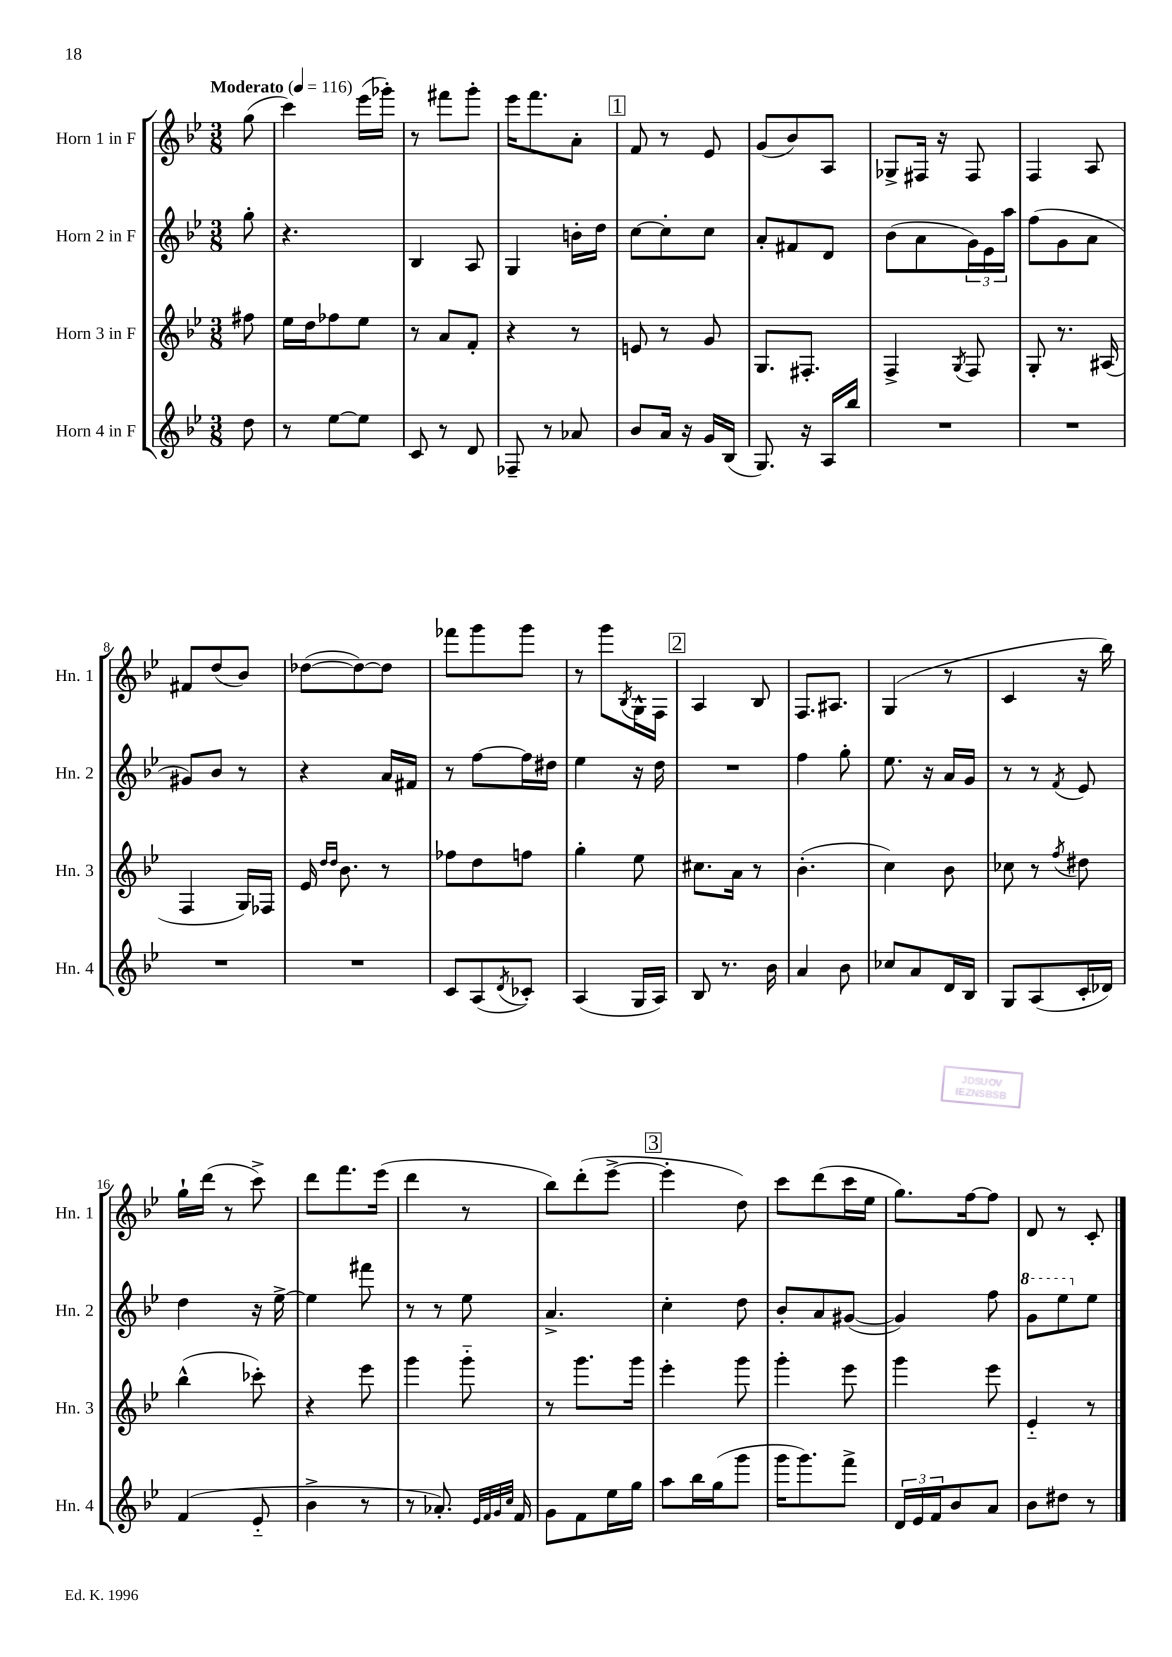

**kern	**kern	**kern	**kern
*part4	*part3	*part2	*part1
*staff4	*staff3	*staff2	*staff1
*I"Horn 4 in F	*I"Horn 3 in F	*I"Horn 2 in F	*I"Horn 1 in F
*I'Hn. 4	*I'Hn. 3	*I'Hn. 2	*I'Hn. 1
*clefG2	*clefG2	*clefG2	*clefG2
*k[b-e-]	*k[b-e-]	*k[b-e-]	*k[b-e-]
*M3/8	*M3/8	*M3/8	*M3/8
*MM116	*MM116	*MM116	*MM116
=	=	=	=
!	!	!	!LO:TX:a:B:t=Moderato
8dd\	8ff#X\	8gg'\	(8gg\
=1	=1	=1	=1
8r	16ee-\LL	4.r	4ccc\)
.	16dd\J	.	.
[8ee-\L	8ff-X\	.	.
8ee-\J]	8ee-\J	.	(16eee-\LL
.	.	.	16ggg-X'\JJ)
=2	=2	=2	=2
8c/	8r	4B-/	8r
8r	8a/L	.	8fff#X\L
8d/	8f'/J	8A/	8ggg'\J
=3	=3	=3	=3
8F-X~/	4r	4G/	16eee-\KL
.	.	.	8.fff\
8r	.	.	.
8a-X/	8r	16bn'\LL	8a'\J
.	.	16dd\JJ	.
!!LO:REH:place=s1:t=1
=4	=4	=4	=4
8b-/L	8en/	[8cc\L	8f/
16a/Jk	8r	8cc'\]	8r
16r	.	.	.
16g/LL	8g/	8cc\J	8e-/
(16B-/JJ	.	.	.
=5	=5	=5	=5
8.G/)	8.G/L	8a'/L	(8g/L
.	.	8f#X/	8b-/)
16r	8.F#X'/J	.	.
16A/LL	.	8d/J	8A/J
16bb-/JJ	.	.	.
=6	=6	=6	=6
4.r	4F^/	(8b-\L	8G-X^/L
.	.	8a\	16F#X/Jk
.	.	.	16r
.	8qG/	.	.
.	8F/	24g\L)	8F#/
.	.	24e-\	.
.	.	24aa\JJ	.
=7	=7	=7	=7
4.r	8G'/	(8ff\L	4F/
.	8.r	8g\	.
.	.	8a\J	8A/
.	(16A#X/	.	.
!!LO:LB:g=z
=8	=8	=8	=8
4.r	4F/	8g#X/L)	8f#X/L
.	.	8b-/J	(8dd/
.	16G/LL)	8r	8b-/J)
.	16F-X/JJ	.	.
=9	=9	=9	=9
4.r	16e-/	4r	([8dd-X\L
.	16qqdd/LL	.	.
.	16qqdd/JJ	.	.
.	8.b-\	.	.
.	.	.	8dd-\_)
.	8r	16a/LL	8dd-\J]
.	.	16f#X/JJ	.
=10	=10	=10	=10
8c/L	8ff-X\L	8r	8fff-X\L
(8A/	8dd\	[8ff\L	8ggg\
8qd/	.	.	.
8c-X'/J)	8ffn\J	16ff\L]	8ggg\J
.	.	16dd#X\JJ	.
=11	=11	=11	=11
(4A/	4gg'\	4ee-\	8r
.	.	.	8ggg\L
.	.	.	8qB-/
16G/LL	8ee-\	16r	16G^^\L
16A/JJ)	.	16dd\	16F\JJ
!!LO:REH:place=s1:t=2
=12	=12	=12	=12
8B-/	8.cc#X\L	4.r	4A/
8.r	.	.	.
.	16a\Jk	.	.
.	8r	.	8B-/
16b-\	.	.	.
=13	=13	=13	=13
4a/	(4.b-'\	4ff\	8.F/L
.	.	.	8.A#X/J
8b-\	.	8gg'\	.
=14	=14	=14	=14
8cc-X/L	4cc\)	8.ee-\	(4G/
8a/	.	.	.
.	.	16r	.
16d/L	8b-\	16a/LL	8r
16B-/JJ	.	16g/JJ	.
=15	=15	=15	=15
8G/L	8cc-X\	8r	4c/
(8A/	8r	8r	.
.	8qff/	8qf/	.
16c'/L	8dd#X\	8e-/	16r
16d-X/JJ)	.	.	16bb-\)
!!LO:LB:g=z
=16	=16	=16	=16
(4f/	(4bb-^^\	4dd\	16gg`\LL
.	.	.	(16ddd\JJ
.	.	.	8r
8e-/	8ccc-X'\)	16r	8ccc^\)
.	.	[16ee-^\	.
=17	=17	=17	=17
4b-^\	4r	4ee-\]	8ddd\L
.	.	.	8.fff\
8r	8eee-\	8fff#X\	.
.	.	.	(16eee-\Jk
=18	=18	=18	=18
8r	4ggg\	8r	4ddd\
8.a-X'/)	.	8r	.
.	8ggg\	8ee-\	8r
32qqe-/LLL	.	.	.
32qqf/	.	.	.
32qqg/	.	.	.
32qqcc/JJJ	.	.	.
16f/	.	.	.
=19	=19	=19	=19
8g\L	8r	4.a^/	8bb-\L)
8f\	8.ggg\L	.	(8ddd'\
16ee-\L	.	.	[8eee-^\J
16gg\JJ	16ggg\Jk	.	.
!!LO:REH:place=s1:t=3
=20	=20	=20	=20
8aa\L	4eee-'\	4cc'\	4eee-'\]
16bb-\L	.	.	.
(16gg\J	.	.	.
8ggg\J	8ggg\	8dd\	8dd\)
=21	=21	=21	=21
16ggg\KL	4ggg'\	8b-'/L	8ccc\L
8.ggg\)	.	.	.
.	.	8a/	(8ddd\
8fff^\J	8eee-\	([8g#X/J	16ccc\L
.	.	.	16ee-\JJ
=22	=22	=22	=22
24d/LL	4ggg\	4g#/])	8.gg\L)
24e-/	.	.	.
24f/J	.	.	.
8b-/	.	.	.
.	.	.	[16ff\k
8a/J	8eee-\	8ff\	8ff\J]
=23	=23	=23	=23
*	*	*8va	*
8b-\L	4e-/	8gg\L	8d/
8dd#X\J	.	8eee-\	8r
*	*	*X8va	*
8r	8r	8ee-\J	8c'/
==	==	==	==
*-	*-	*-	*-
